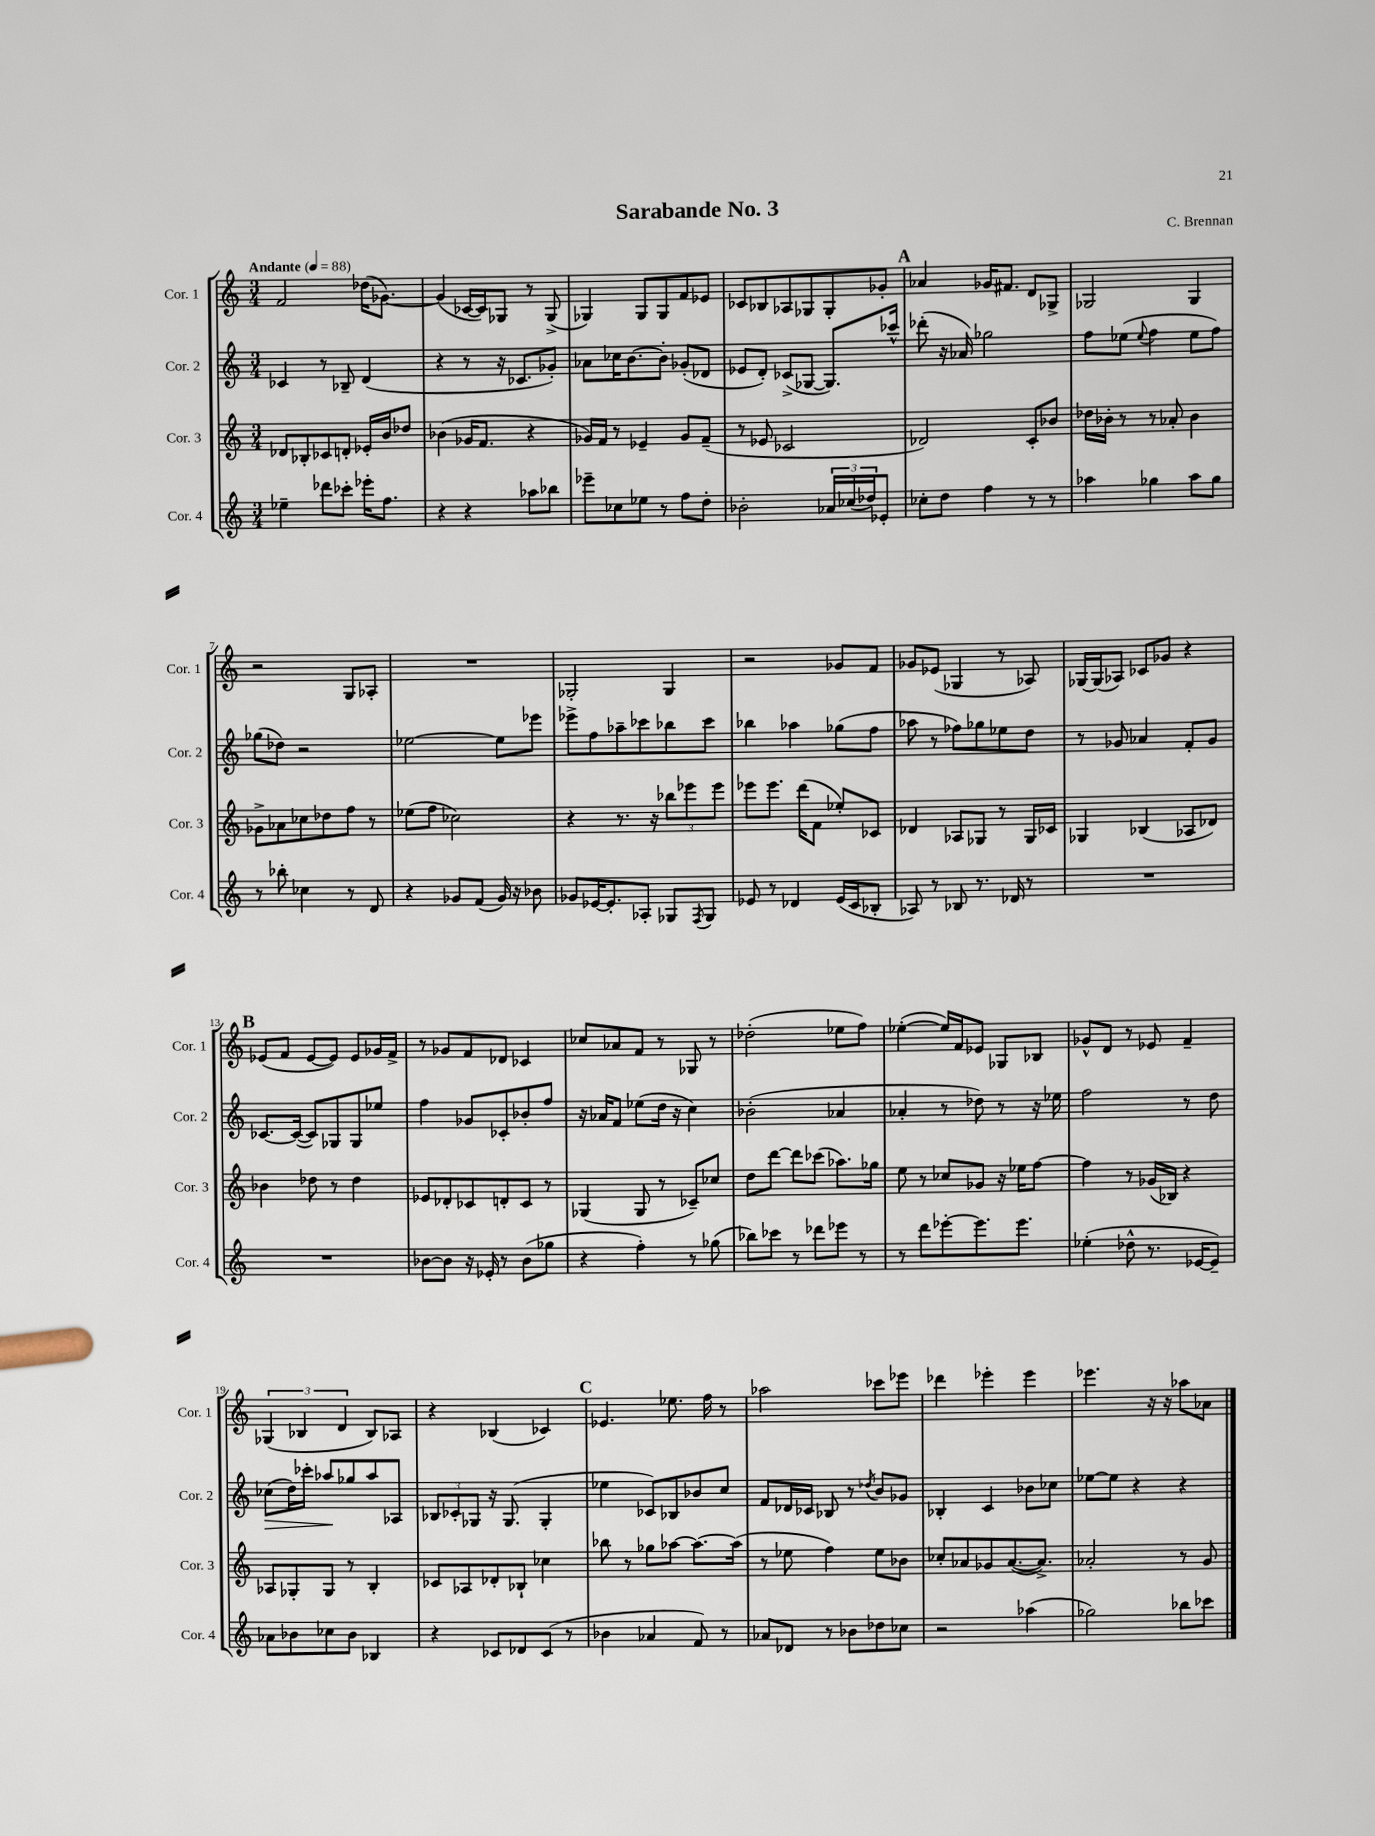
\header { title = "Sarabande No. 3" composer = "C. Brennan" }
<<
\new StaffGroup <<
\new Staff = "s0" \with { instrumentName = "Cor. 1" shortInstrumentName = "Cor. 1" } {
    \clef treble \key c \major \numericTimeSignature \time 3/4 \tempo "Andante" 4 = 88
    f'2 des''16( ges'8.~) |
    ges'4( ces'16~ ces'16) ges8 r8 ges8->( |
    ges4) ges8 ges8 f'8 ees'8 |
    ces'8 bes8 aes8 ges8 ges8-. ges'8-. |
    \mark \markup { \bold "A" } aes'4 ges'16 fis'8. d'8 ges8-> |
    ges2 ges4 |
    r2 g8 aes8-. |
    R2. |
    ges2-. ges4 |
    r2 ges'8 f'8 |
    ges'8 ees'8( ges4 r8 aes8) |
    ges16~ ges16( aes8) ces'8 ges'8 r4 |
    \mark \markup { \bold "B" } ees'8( f'8 ees'8~ ees'8) ees'8 ges'16 f'16-> |
    r8 ges'8 f'8 des'8 ces'4 |
    ces''8 aes'8 f'8 r8 ges8 r8 |
    des''2-.( ees''8 f''8) |
    ees''4~-.( ees''16) f'16 ees'8 ges8 bes8 |
    ges'8-^ d'8 r8 ees'8 f'4-- |
    \tuplet 3/2 { ges4( bes4 d'4 } bes8) aes8 |
    r4 bes4( ces'4) |
    \mark \markup { \bold "C" } ees'4. ees''8. f''16 r8 |
    aes''2 ces'''8 ees'''8 |
    des'''4 ees'''4-. ees'''4 |
    ees'''4. r16 r16 aes''8 aes'8 \bar "|." |
}
\new Staff = "s1" \with { instrumentName = "Cor. 2" shortInstrumentName = "Cor. 2" } {
    \clef treble \key c \major \numericTimeSignature \time 3/4
    ces'4 r8 bes8-- d'4( |
    r4 r8 r16 ces'8. ges'8-.) |
    aes'8 ces''16 b'8.~ b'8-. ges'8-.( des'8 |
    ees'8 d'8-.) ces'8->( ges8~ ges8.) ces'''16-^ |
    \mark \markup { \bold "A" } des'''8-.( r16 aes'16) ges''2 |
    f''8 ees''8( \appoggiatura { ees''8 } f''4 ees''8 f''8) |
    ges''8( des''8) r2 |
    ees''2~ ees''8 ees'''8 |
    ees'''8-> f''8 aes''8-- ces'''8 bes''8 ces'''8 |
    bes''4 aes''4 ges''8( f''8 |
    aes''8 r8 fes''8) ges''8 ees''8 d''8 |
    r8 ges'8 aes'4 f'8-. ges'8 |
    \mark \markup { \bold "B" } ces'8.~ ces'16~( ces'8) ges8 ges8 ees''8 |
    f''4 ges'8 ces'8-. bes'8-. f''8 |
    r16 aes'16 f'8 ees''8( d''16 r16 c''4) |
    bes'2-.( aes'4 |
    aes'4-. r8 des''8) r8 r16 ees''16 |
    f''2 r8 d''8 |
    ces''8\>( d''16) ces'''16-. aes''8\! ges''8 aes''8 aes8 |
    \tuplet 3/2 { bes8 ces'8-. ges8 } r16 ges8.( ges4-. |
    \mark \markup { \bold "C" } ees''4 ces'8) bes8 bes'8 c''8 |
    f'8 des'16 ces'16 bes8 r8 \acciaccatura { des''8 } b'8 ges'8 |
    bes4-. c'4 bes'8 ces''8 |
    ees''8~ ees''8 r4 r4 \bar "|." |
}
\new Staff = "s2" \with { instrumentName = "Cor. 3" shortInstrumentName = "Cor. 3" } {
    \clef treble \key c \major \numericTimeSignature \time 3/4
    des'8 bes8-. ces'8 d'8-. ees'16-. b'16 des''8 |
    bes'4( ges'16 f'8. r4 |
    ges'16) f'16 r8 ees'4-- ges'8 f'8--( |
    r8 ees'8 ces'2 |
    \mark \markup { \bold "A" } des'2) c'8-. bes'8 |
    des''16 bes'16-. r8 r8 aes'8-. bes'4 |
    ges'8-> aes'8 ces''8 des''8 f''8 r8 |
    ees''8( f''8 ces''2) |
    r4 r8. r16 \tuplet 3/2 { bes''8 ees'''8 ees'''8 } |
    ees'''8 ees'''8. d'''16( f'8 ees''8-.) ces'8 |
    des'4 aes8 ges8 r8 ges16 ces'16 |
    ges4 bes4( aes8 des'8) |
    \mark \markup { \bold "B" } bes'4 des''8 r8 des''4 |
    ees'8 des'8-. ces'8 d'8-. ces'8 r8 |
    ges4( ges8 r8 ces'8--) ces''8 |
    d''8 d'''8~ d'''8 ces'''8( aes''8.) ges''16 |
    e''8 r8 ces''8 ges'8 r16 ees''16 f''8~ |
    f''4 r8 ges'16( bes16) r4 |
    aes8 ges8-. ges8 r8 b4-. |
    ces'8 aes8 des'8-. bes8-! ces''4 |
    \mark \markup { \bold "C" } bes''8 r8 ges''8 aes''8~ aes''8.~ aes''16( |
    r8 ees''8 f''4) ees''8 bes'8 |
    ces''8-. aes'8 ges'8 aes'8.~( aes'8.->) |
    aes'2-. r8 g'8 \bar "|." |
}
\new Staff = "s3" \with { instrumentName = "Cor. 4" shortInstrumentName = "Cor. 4" } {
    \clef treble \key c \major \numericTimeSignature \time 3/4
    ees''4-- des'''8 ces'''8-. ees'''16-. f''8. |
    r4 r4 aes''8 bes''8 |
    ees'''8-- ces''8 ees''8 r8 f''8 d''8-. |
    bes'2-. \tuplet 3/2 { aes'16 ces''16( des''16) } ees'8-. |
    \mark \markup { \bold "A" } ces''8-. d''8 f''4 r8 r8 |
    aes''4 ges''4 aes''8 ges''8 |
    r8 bes''8-. ces''4 r8 d'8 |
    r4 ges'8 f'8( ges'16) r16 bes'8 |
    ges'8 ees'16~ ees'8.-. aes8-. ges8 \acciaccatura { f8 } ges8 |
    ees'8 r8 des'4 ees'16( c'16 bes8-. |
    aes8) r8 bes8 r8. des'16 r8 |
    R2. |
    \mark \markup { \bold "B" } R2. |
    bes'8~ bes'8 r16 ees'16-. r8 bes'8( ges''8 |
    r4 f''4-.) r8 ges''8( |
    bes''8) ces'''8 r8 des'''8 ees'''8 r8 |
    r8 d'''8 ees'''8~-. ees'''8. ees'''8. |
    ees''4-.( des''8-^ r8. ees'16~ ees'8--) |
    aes'8 bes'8 ces''8 bes'8 bes4 |
    r4 ces'8 des'8 ces'8( r8 |
    \mark \markup { \bold "C" } bes'4 aes'4 f'8) r8 |
    aes'8 des'8 r8 bes'8 des''8 ces''8 |
    r2 aes''4( |
    ges''2) bes''8 ces'''8 \bar "|." |
}
>>
>>
